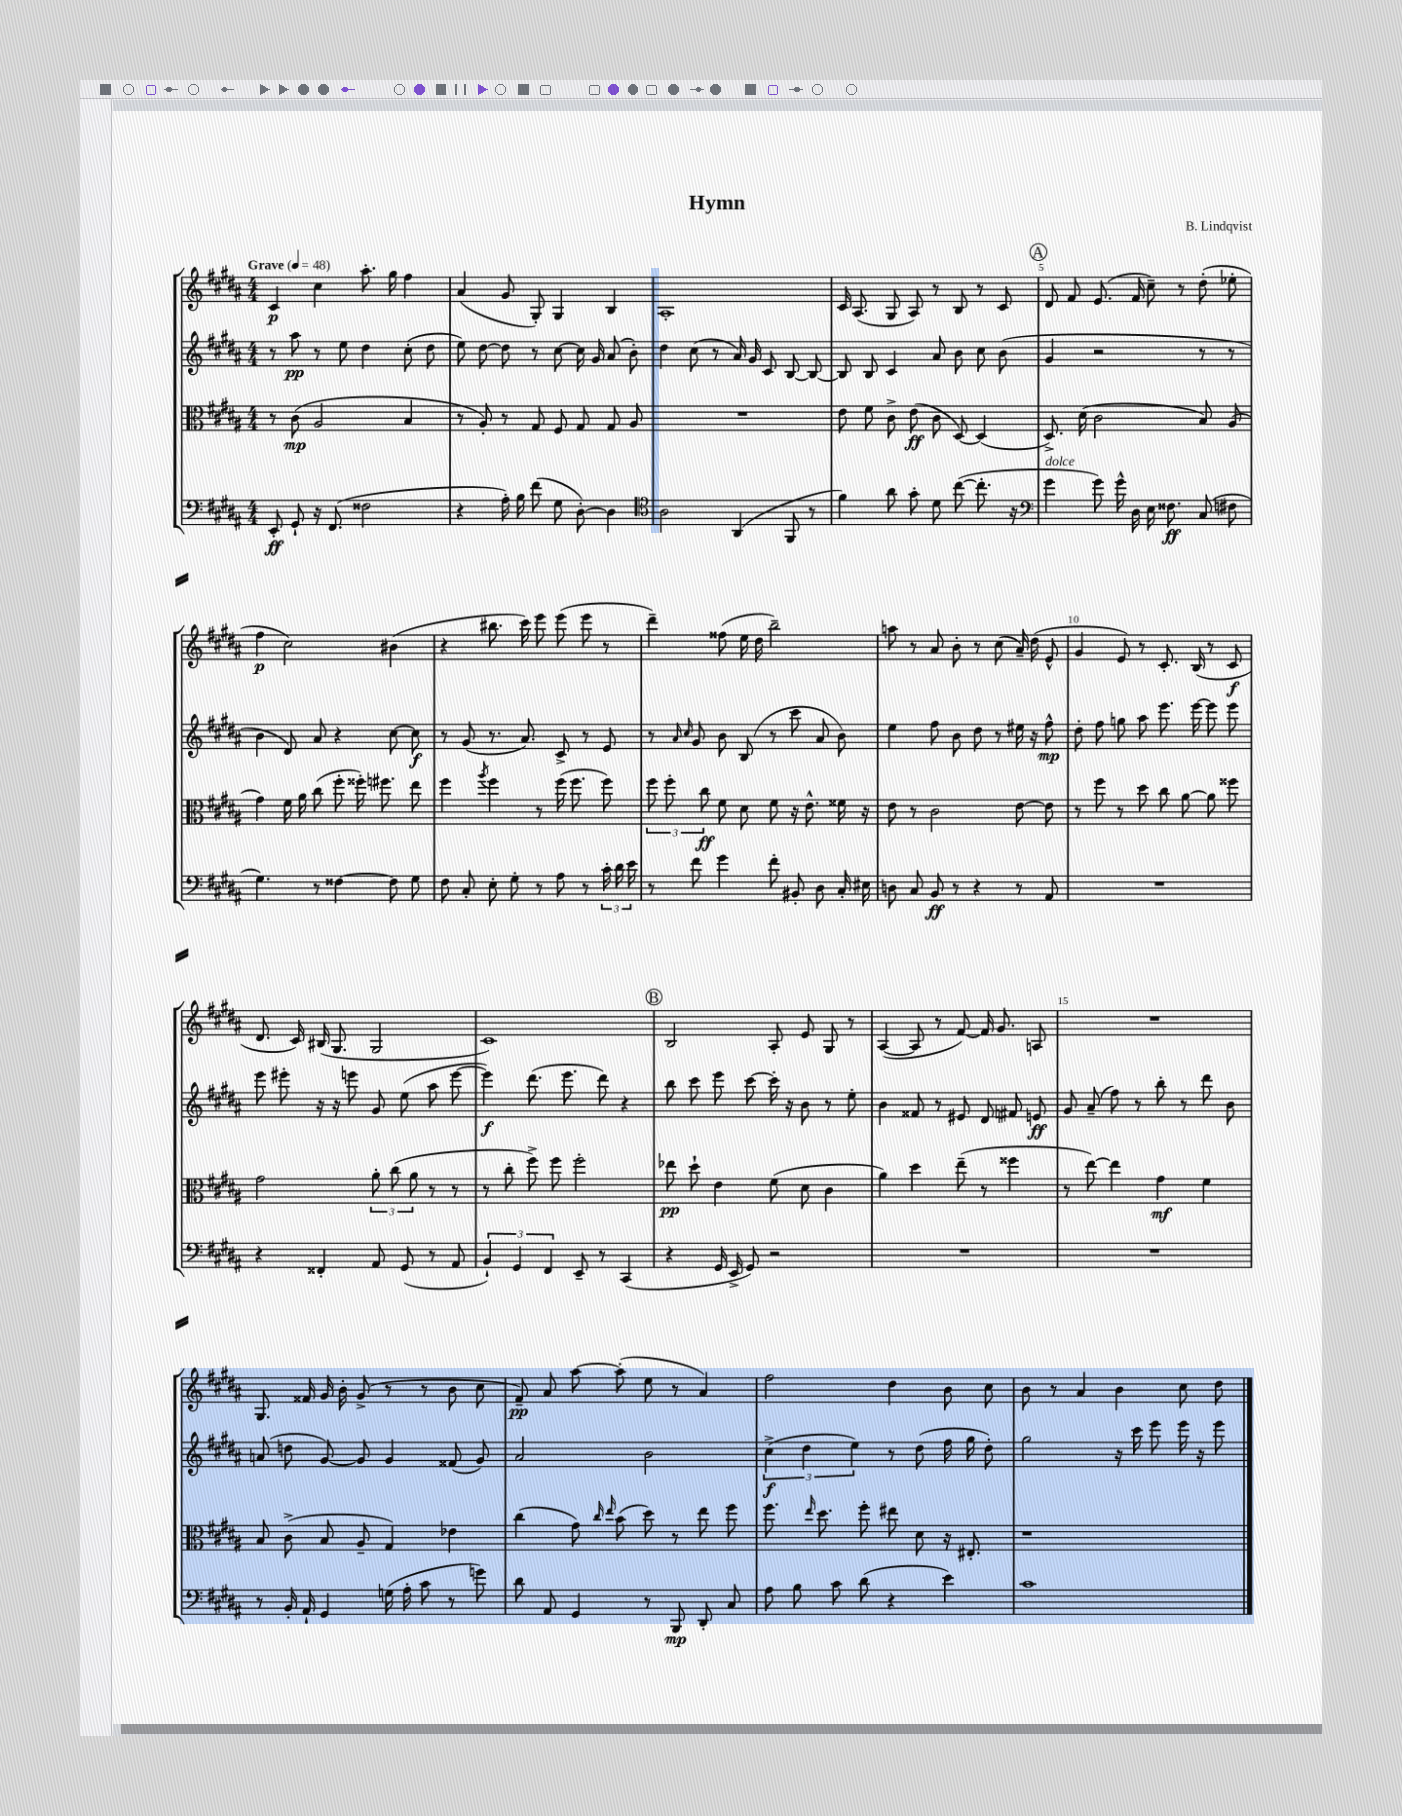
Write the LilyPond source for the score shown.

\header { title = "Hymn" composer = "B. Lindqvist" }
<<
\new StaffGroup <<
\new Staff = "s0" {
    \clef treble \key b \major \numericTimeSignature \time 4/4 \tempo "Grave" 4 = 48
    \autoBeamOff cis'4\p cis''4 ais''8.-. gis''16 fis''4 |
    ais'4( gis'8 gis8-.) gis4 b4 |
    ais1-. |
    cis'16 ais8.( gis8 ais8) r8 b8 r8 cis'8 |
    \mark \markup { \circle "A" } dis'8 fis'8 e'8.( fis'16 cis''8--) r8 dis''8-.( ees''8-. |
    fis''4\p cis''2) bis'4( |
    r4 bis''8. cis'''16) e'''8 e'''8( e'''8 r8 |
    dis'''4--) fisis''8( e''16 dis''16 b''2--) |
    a''8 r8 ais'8 b'8-. r8 cis''8( ais'16--) dis''16( e'8-^ |
    gis'4 e'8) r8 cis'8.-. b16( r8 cis'8\f |
    dis'8. cis'16) bis16( gis8. gis2 |
    cis'1) |
    \mark \markup { \circle "B" } b2 ais8-. e'8 gis8 r8 |
    ais4~( ais8 r8 fis'8~) fis'16 gis'8. a8 |
    R1 |
    gis8. fisis'16 gis'16 b'16-. gis'8->( r8 r8 b'8 cis''8 |
    fis'8--\pp) ais'8 ais''8~ ais''8-.( e''8 r8 ais'4) |
    fis''2 dis''4 b'8 cis''8 |
    b'8 r8 ais'4 b'4 cis''8 dis''8 \bar "|." |
}
\new Staff = "s1" {
    \clef treble \key b \major \numericTimeSignature \time 4/4
    \autoBeamOff r8 ais''8\pp r8 e''8 dis''4 cis''8-.( dis''8 |
    e''8) dis''8~ dis''8 r8 cis''8~ cis''16 gis'16 ais'8( b'8-.) |
    dis''4 cis''8( r8 ais'16) gis'16 cis'8 b8~ b8~ |
    b8 b8 cis'4 ais'8 b'8 cis''8 b'8( |
    \mark \markup { \circle "A" } gis'4 r2 r8 r8 |
    b'4 dis'8) ais'8 r4 cis''8~ cis''8\f |
    r8 gis'8( r8. ais'8.) cis'8-> r8 e'8 |
    r8 \grace { ais'16 cis''16 } gis'8 b'8 b8( r8 cis'''8 ais'8 b'8) |
    e''4 fis''8 b'8 dis''8 r8 eis''16 r16 fis''8-^\mp |
    dis''8-. fis''8 g''8 ais''8 e'''8. e'''16~ e'''8 e'''8 |
    e'''8 eis'''8-. r16 r16 e'''8 gis'8 e''8( ais''8 e'''8~ |
    e'''4\f) dis'''8.( e'''8. dis'''8) r4 |
    \mark \markup { \circle "B" } b''8 cis'''8 e'''8 cis'''8~ cis'''16-. r16 b'8 r8 e''8-. |
    b'4 fisis'8 r8 eis'8 dis'8 fis'8 e'8\ff |
    gis'8 ais'8--( fis''8) r8 b''8-. r8 dis'''8 b'8 |
    a'8( d''8 gis'8~) gis'8 gis'4 fisis'8( gis'8) |
    ais'2 b'2 |
    \tuplet 3/2 { cis''4->\f( dis''4 e''4) } r8 dis''8( fis''16 gis''16 dis''8-.) |
    gis''2 r16 cis'''16 e'''8 e'''16 r16 e'''8 \bar "|." |
}
\new Staff = "s2" {
    \clef alto \key b \major \numericTimeSignature \time 4/4
    \autoBeamOff r8 cis'8\mp( ais2 b4 |
    r8 ais8-.) r8 gis8 fis8 gis8 gis8 ais8 |
    R1 |
    e'8 fis'8 cis'8-> e'8\ff( cis'8 dis8~) dis4( |
    \mark \markup { \circle "A" } dis8.->) dis'16( cis'2 b8) ais8( |
    gis'4) fis'16 ais'16 cis''8( fis''8-. fisis''16-.) fis''8. e''8 |
    fis''4 \acciaccatura { ais''8 } fis''4 r8 fis''16( fis''8. fis''8) |
    \tuplet 3/2 { fis''8 fis''8-. cis''8\ff } fis'8 dis'8 fis'8 r16 e'8.-^ fisis'16 r16 |
    e'8 r8 cis'2 e'8~ e'8 |
    r8 fis''8 r8 dis''8 cis''8 ais'8~ ais'8 fisis''8 |
    gis'2 \tuplet 3/2 { ais'8-. cis''8( ais'8 } r8 r8 |
    r8 cis''8-. fis''8->) fis''8 fis''2-. |
    \mark \markup { \circle "B" } ees''8\pp dis''8-! e'4 fis'8( dis'8 cis'4 |
    ais'4) dis''4 e''8--( r8 fisis''4 |
    r8 e''8~) e''4 gis'4\mf fis'4 |
    b8 cis'8->( b8 ais8-- gis4) ees'4 |
    cis''4( gis'8) \grace { cis''16 e''16 } b'8( dis''8) r8 e''8 fis''8 |
    fis''8. \grace { e''16 } dis''8. fis''8-. eis''8 dis'8 r16 eis8.-. |
    r1 \bar "|." |
}
\new Staff = "s3" {
    \clef bass \key b \major \numericTimeSignature \time 4/4
    \autoBeamOff e,8-.\ff gis,8-! r16 fis,8.( fisis2 |
    r4 ais16-.) b16 fis'8( gis8 dis8~-.) dis4 |
    \clef tenor ais2 ais,4( fis,8 r8 |
    fis'4) ais'8 gis'8-. dis'8 cis''8~( cis''8.-. r16 |
    \mark \markup { \circle "A" } \clef bass gis'4^\markup { \italic "dolce" } gis'8) gis'16-^ dis16 e16 fisis8.\ff cis8( fis8 |
    gis4.) r8 fisis4~ fisis8 gis8 |
    fis8 cis8-. e8-. gis8-. r8 ais8 r8 \tuplet 3/2 { cis'16-. dis'16 e'16 } |
    r8 fis'8 gis'4 fis'8-. bis,8-. dis8 cis16-. eis16 |
    d8 cis8 b,8\ff r8 r4 r8 ais,8 |
    R1 |
    r4 fisis,4-. ais,8 gis,8( r8 ais,8 |
    \tuplet 3/2 { b,4-!) gis,4 fis,4 } e,8-- r8 cis,4( |
    \mark \markup { \circle "B" } r4 gis,16 e,16-> gis,8) r2 |
    R1 |
    R1 |
    r8 b,16-. ais,16-! gis,4 g16( ais16-. cis'8 r8 g'8) |
    dis'8 ais,8 gis,4 r8 b,,8\mp dis,8-. cis8 |
    ais8 b8 cis'8 dis'8( r4 e'4) |
    cis'1 \bar "|." |
}
>>
>>
\layout { \context { \Score \override BarNumber.break-visibility = ##(#f #t #t) barNumberVisibility = #(every-nth-bar-number-visible 5) } }
